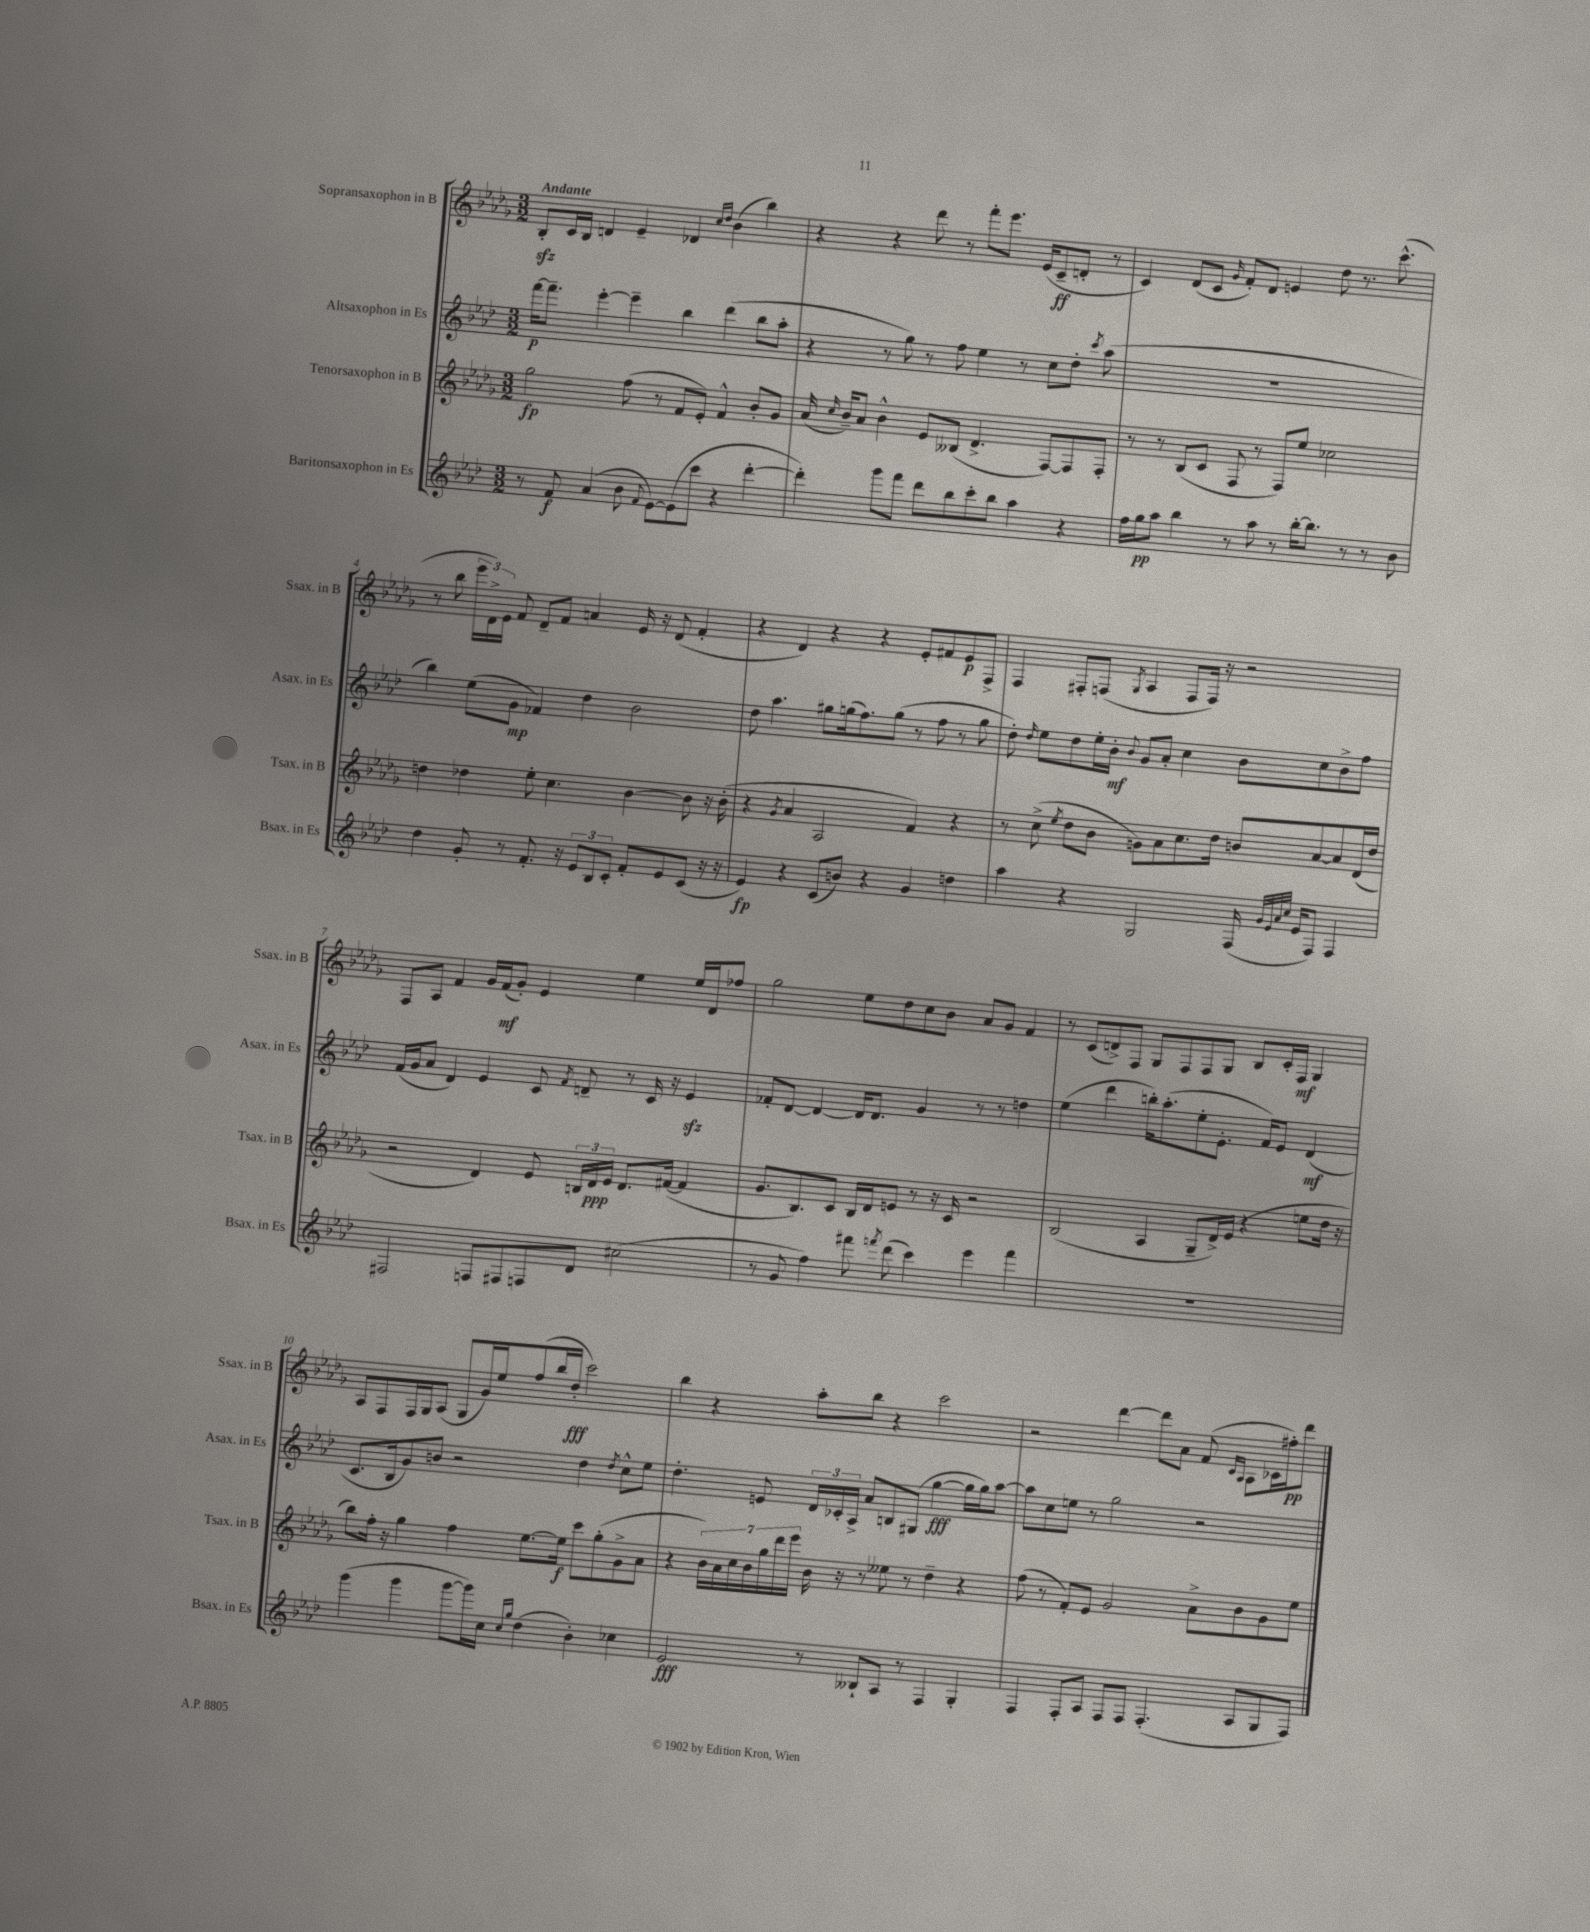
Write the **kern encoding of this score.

**kern	**kern	**kern	**kern
*staff4	*staff3	*staff2	*staff1
*clefG2	*clefG2	*clefG2	*clefG2
*k[b-e-a-d-]	*k[b-e-a-d-g-]	*k[b-e-a-d-]	*k[b-e-a-d-g-]
*M3/2	*M3/2	*M3/2	*M3/2
8r	2gg-	[16fff	8B-'
.	.	8.fff~]	.
8f	.	.	16c
.	.	.	16B-
(4a-	.	[4eee-'	4d
8b-	(8ff	4eee-~]	4e-~
8qqf	.	.	.
[8e-)	8r	.	.
(8e-]	8f	4bb-	4d-
8ccc	8e-')	.	.
.	.	.	16qqcc
.	.	.	16qqdd-
4r	4f^^	(4ddd-	(4b-
[4ddd-'	8b-'	8bb-	4bb-)
.	8g-	8aa-'	.
=	=	=	=
4ddd-'])	(16a-	4r	4r
.	16qqcc	.	.
.	16b-~)	.	.
.	8a-	.	.
8ggg	4b-^^	8r	4r
8fff	.	8gg)	.
8ddd-	8e-	8r	8ddd-
8bb-	(8B--	8ff	8r
8ccc'	4.d-^	4ee-	8fff'
8bb-	.	.	8.eee-
4aa-	.	8r	.
.	.	.	(16e-
.	[8F)	8cc	8c~
4r	8F]	8dd-'	8d'
.	.	8qccc	.
.	8F'	(8aa-	8r
=	=	=	=
16ff	8r	1.r	4c)
16gg	.	.	.
8aa-	8r	.	.
4bb-	(8B-	.	(8d-
.	8c	.	8c
.	.	.	16qqg-
8r	8F	.	8f')
8aa-	8r	.	8d-
8r	8F)	.	4e
[16bb-'	8ee-	.	.
8.bb-]	.	.	.
.	2cc-	.	8dd-
8r	.	.	8.r
8r	.	.	.
.	.	.	(8.ccc^^
8b-	.	.	.
=	=	=	=
4dd-	4dd	4bb-)	8r
.	.	.	8bb-
8g'	4dd-	(8ee-	24eee-
.	.	.	24d-^)
.	.	.	24e-
8r	.	8g	8f
8.f'	8ee-'	4f-)	8d-~
.	4.cc	.	8f
16r	.	.	.
12e-	.	4dd-	4a
12B-	.	.	.
12c'	.	.	.
8f'	[4b-	2b-	16e-
.	.	.	16r
8e-	.	.	(8d-
(8c	8b-]	.	4f'
16r	16r	.	.
16r	(16b-'	.	.
=	=	=	=
4e-)	4r	8dd-	4r
.	.	4.aa-	.
.	8qg-	.	.
4r	4a-	.	4d-)
(8c	2A-	8gg#	4r
8b)	.	(16gg	.
.	.	8.ff)	.
4r	.	.	4r
.	.	(8gg	.
4g	4f)	8r	8e-'
.	.	8ff	8f#
4dd	4r	8r	8e-
.	.	8gg	8F^
=	=	=	=
4aa-	8r	8dd-')	4F
.	.	16qqdd-	.
.	(8cc^	8ee-	.
.	8qee-	.	.
4r	8dd-	8dd-	8F#'
.	8b-	16ee-'	(8F
.	.	16b-'	.
.	.	8qqb-	8qG-
2G	8g)	8g	4A-
.	8a-	8a-'	.
.	8.cc	4cc	8F
.	.	.	16F)
.	16dd-	.	16r
(16F	8b	8b-	2r
32qqg	.	.	.
32qqe-	.	.	.
32qqa-	.	.	.
32qqcc	.	.	.
16e-	.	.	.
8F)	[8a-	8cc	.
4F	8a-]	8b-^	.
.	(16d-	8ff	.
.	16dd-	.	.
=	=	=	=
2F#	2r	(16f	8F
.	.	16g	.
.	.	8a-	8A-
.	.	4d-)	4f
8F	4d-)	4e-	16g-
.	.	.	(16f
8F#	.	.	8g-')
8F	8e-	8c	4e-
.	.	8qf	.
8d-	24B	8d~	.
.	24d-	.	.
.	24e-	.	.
(2cc#	8.d-	8r	4ee-
.	.	16c	.
.	([16f#	16r	.
.	4f#]	4e-	16ee-
.	.	.	16d-
.	.	.	8ff-
=	=	=	=
8r	8.g-	8f-'	2gg-
8g	.	[8d-	.
.	8.B-)	.	.
4ff)	.	4d-_	.
.	8c	.	.
8fff#	16B-	16d-]	8ee-
.	16d-	8.d-	.
8qfff	.	.	.
(8ddd-	8e	.	8dd-
4ccc)	8r	4g	8cc
.	16r	.	8b-
.	16c	.	.
4eee-	2r	8r	8a-
.	.	8r	8g-
4fff	.	4dd	4f
=	=	=	=
1.r	(2B-	(4ee-	8r
.	.	.	(8c
.	.	4ddd-	8d^)
.	.	.	8F
.	4A-	16bb')	8G-
.	.	(8.aa-'	.
.	.	.	8F
.	8G-~	8ee-'	8F
.	16d-^)	8.e-'	8G-
.	(16e-	.	.
.	4r	.	8B-
.	.	16f)	.
.	.	8e-	16c'
.	.	.	16F
.	8ee	(4d-	4G-
.	16dd-	.	.
.	16r	.	.
=	=	=	=
(4ggg	8bb-)	8.c	8A-
.	16ff'	.	8F
.	16r	16B-	.
4ggg	4gg-	8g)	16F
.	.	.	16G-
.	.	8b	(8A-
[8ggg	4ff	2r	8G-
16ggg])	.	.	16g-)
16cc	.	.	16ee-
16qqcc	.	.	.
16qqgg	.	.	.
(4dd-	[8.ee-	.	(8ff
.	.	.	16bb-
.	16ee-]	.	16dd-'
4b-')	8ccc	4dd-	2ccc)
.	(8gg-'	.	.
.	.	8qdd-	.
4cc-	8g-^	8cc^^	.
.	8a-	8ee-	.
=	=	=	=
2e-	4r	4.dd-'	4bb-
.	28b-)	.	4r
.	28a-	.	.
.	28cc	.	.
.	28b-	.	.
.	.	8e	.
.	28gg-	.	.
.	28ddd-	.	.
.	28eee-	.	.
8r	16b-	24d-	8aa-'
.	.	24c-'	.
.	16r	.	.
.	.	24A-^	.
8B--`	8r	8a-	8bb-
8A-	8ee--	8B	4r
8r	8r	(8G#	.
4F	4dd-~	[4gg	2ccc
4G'	4r	16gg]	.
.	.	16gg)	.
.	.	[8aa-	.
=	=	=	=
4F	(8ff	8aa-]	2r
.	8r	8cc	.
8F'	8f')	8ee	.
8A-	8e-	8r	.
8F	2g-	2gg	[4ddd-
8F	.	.	.
(4.F'	.	.	8ddd-]
.	.	.	8a-
.	8a-^	2r	(8f
.	.	.	16qqc
.	.	.	16qqA-
8A-	8b-	.	8A-
8G	8g-	.	16c-
.	.	.	16ff#')
8F)	8ee-	.	8ddd-
==	==	==	==
*-	*-	*-	*-
